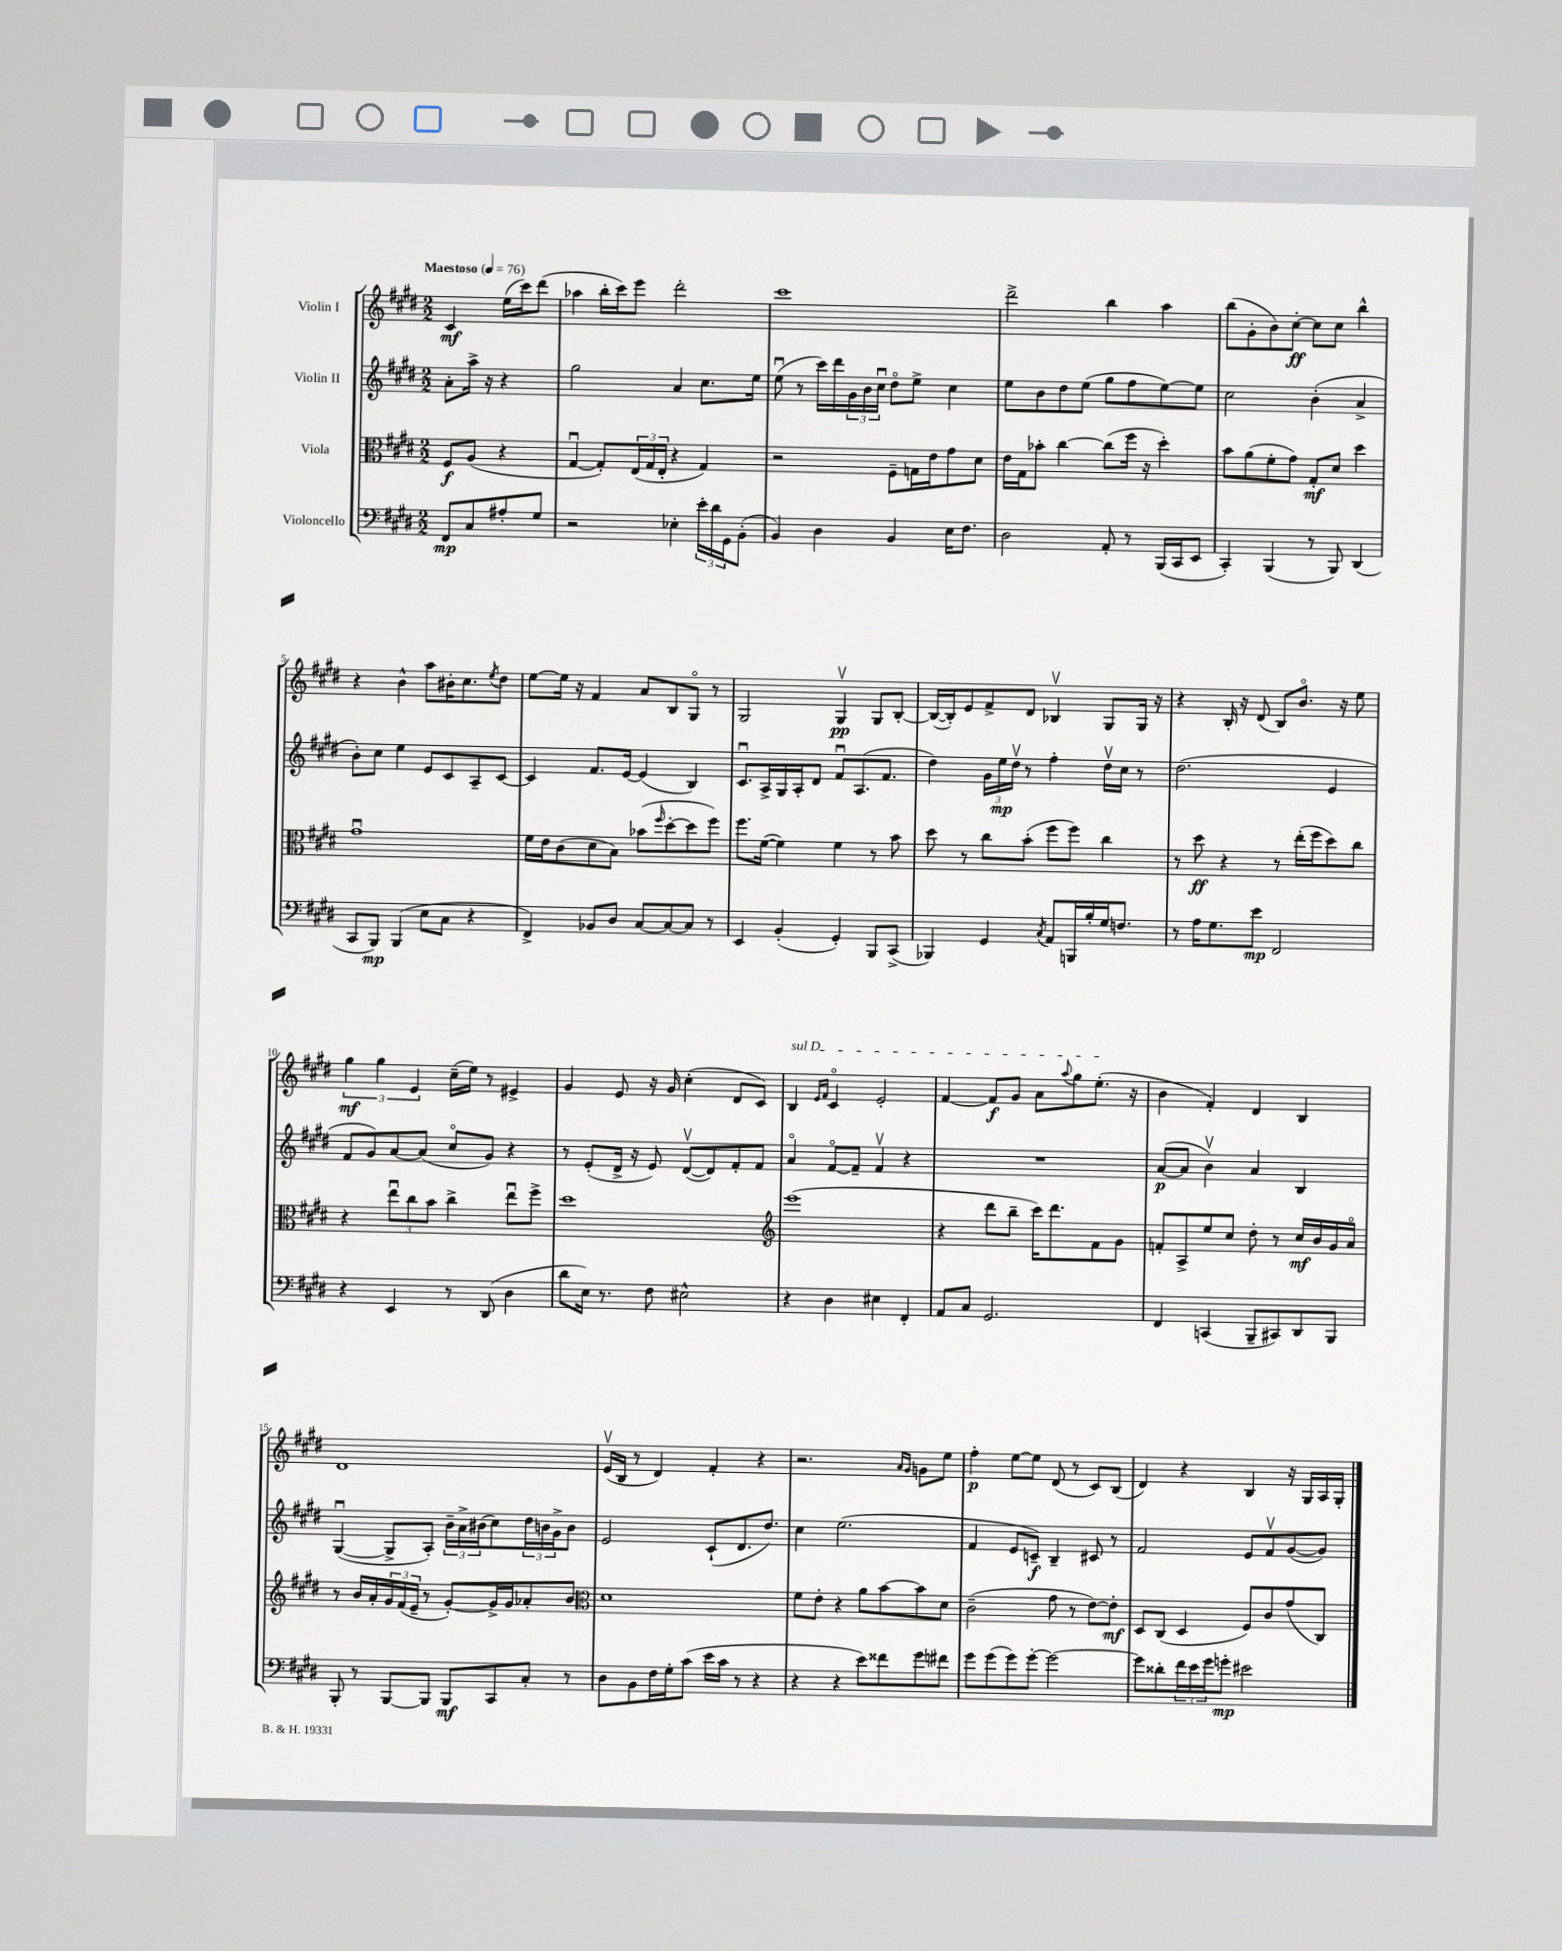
<<
\new StaffGroup <<
\new Staff = "s0" \with { instrumentName = "Violin I" } {
    \clef treble \key e \major \numericTimeSignature \time 2/2 \partial 2 \tempo "Maestoso" 4 = 76
    cis'4\mf e''16( cis'''16) dis'''8( |
    aes''4 b''16-. cis'''16) e'''8 dis'''2-. |
    cis'''1 |
    dis'''2-> b''4 a''4 |
    b''8( gis'8-. b'8) cis''8~-.\ff cis''8 cis''8 b''4-^ |
    r4 b'4-^ a''8 bis'16-. cis''8. \acciaccatura { e''8 } dis''8 |
    e''8~ e''16 r16 fis'4 a'8 b8 gis8\flageolet r8 |
    gis2 gis4\upbow\pp gis8 b8~-. |
    b16~( b16-.) e'8 fis'8-> dis'8 bes4\upbow gis8 gis16 r16 |
    r4 b16-. r16 dis'8( b8) b'8.\flageolet r16 e''8 |
    \tuplet 3/2 { gis''4\mf gis''4 e'4 } cis''16--( e''16) r8 eis'4-> |
    gis'4 e'8 r16 gis'16 cis''4-.( dis'8 cis'8) |
    \once \override TextSpanner.bound-details.left.text = \markup { \italic "sul D" } b4\startTextSpan \grace { e'16 fis'16 } cis'4\flageolet e'2-. |
    fis'4~ fis'8\f gis'8 a'8 \appoggiatura { a''8 } gis''8 e''8.-.\stopTextSpan( r16 |
    b'4 fis'4-.) dis'4 b4 |
    dis'1 |
    e'16\upbow( b16 r8 dis'4) fis'4-. r4 |
    r2. \grace { a'16 gis'16 } g'8 e''8 |
    fis''4-.\p e''8~ e''8 dis'8( r8 cis'8) b8( |
    dis'4) r4 b4 r16 gis16 a16 gis16-. \bar "|." |
}
\new Staff = "s1" \with { instrumentName = "Violin II" } {
    \clef treble \key e \major \numericTimeSignature \time 2/2 \partial 2
    a'8-. a''16-> r16 r4 |
    gis''2 a'4 cis''8. e''16 |
    e''8\downbow( r8 cis'''16) dis'''16 \tuplet 3/2 { gis'16 b'16 cis''16\downbow } dis''8\flageolet e''8-> cis''4 |
    e''8 b'8 dis''8 e''8( gis''8 fis''8 e''8~) e''8 |
    cis''2 b'4-.( a'4-> |
    b'8-.) cis''8 e''4 e'8 cis'8 a8-- cis'8~ |
    cis'4 fis'8. e'16~ e'4( b4) |
    cis'8.\downbow a16-> gis16 a16-. dis'8 fis'8\downbow a8.( fis'8. |
    dis''4) \tuplet 3/2 { gis'16 e''16\mp dis''16\upbow } r8 fis''4-. dis''16\upbow cis''16 r8 |
    dis''2.( e'4 |
    fis'8 gis'8) a'8~ a'8( cis''8\flageolet gis'8) r4 |
    r8 e'8-.( dis'16-> r16 e'8) dis'8~\upbow( dis'8) fis'8-. fis'8 |
    a'4\flageolet fis'8~\flageolet fis'8-- fis'4\upbow r4 |
    R1 |
    a'8~\p( a'8 b'4\upbow) a'4 b4 |
    gis4~\downbow( gis8-> a8-.) \tuplet 3/2 { b'16-- a'16-> bis'16( } cis''8) \tuplet 3/2 { dis''16 b'16 gis'16-> } b'8 |
    e'2 cis'8-!( dis'8. dis''8.) |
    cis''4 e''2.( |
    fis'4 e'8 c'8--\f) b4-- cis'8 r8 |
    fis'2 e'8 fis'8\upbow gis'8~( gis'8) \bar "|." |
}
\new Staff = "s2" \with { instrumentName = "Viola" } {
    \clef alto \key e \major \numericTimeSignature \time 2/2 \partial 2
    fis8\f a8( r4 |
    gis4~\downbow gis8-.) \tuplet 3/2 { e16( gis16 e16-. } r4 gis4) |
    r2 fis8-- g16 e'16 gis'8 dis'8 |
    e'16 gis16 bes'8-. cis''4~ cis''8( fis''16 r16 dis''4-.) |
    b'8 a'8( fis'8-. gis'8) gis8-.\mf dis'8 dis''4 |
    gis'1\downbow |
    fis'16 e'16 cis'8( dis'8 b8) bes'8( \grace { fis''16 } dis''8~-. dis''8 fis''8) |
    fis''8. fis'16~( fis'4) fis'4 r8 b'8 |
    dis''8 r8 cis''8 b'8-.( fis''8 fis''8) cis''4 |
    r8 dis''8\ff r4 r8 e''16-.( fis''16 dis''8) cis''8 |
    r4 \tuplet 3/2 { e''8\downbow cis''8 b'8 } cis''4-> e''8\downbow fis''8-> |
    dis''1 |
    \clef treble e'''1( |
    r4 dis'''8 b''8-- cis'''16) dis'''8. fis'8 gis'8 |
    f'8-. a8-> e''8 cis''8 dis''8-. r8 cis''16\mf b'16 gis'16 a'16\flageolet |
    r8 b'16 a'16-. \tuplet 3/2 { gis'16 fis'16( e'16-- } r8 gis'8~-.) gis'16-> gis'16 aes'8-. b'8 |
    \clef alto dis'1 |
    fis'8 e'8-. r4 a'8 b'8~ b'8 dis'8 |
    cis'2--( gis'8 r8 e'8~) e'8-.\mf |
    dis8 cis8( dis4 fis8) cis'8 gis'8( cis8) \bar "|." |
}
\new Staff = "s3" \with { instrumentName = "Violoncello" } {
    \clef bass \key e \major \numericTimeSignature \time 2/2 \partial 2
    fis,8\mp cis8 ais8-. gis8 |
    r2 ees4-. \tuplet 3/2 { e'16-. dis'16 gis,16 } b,8-.( |
    b,4) dis4 b,4 e16 fis8. |
    dis2 a,8-. r8 b,,16( cis,16 e,8 |
    cis,4-.) b,,4( r8 b,,8) dis,4( |
    cis,8 b,,8\mp) b,,4( e8 cis8 r4 |
    fis,4->) bes,8 dis8 cis8~ cis8~ cis8 r8 |
    e,4 b,4-.( gis,4-.) b,,8 cis,8->( |
    bes,,4) gis,4 \acciaccatura { cis8 } a,8 b,,16 b16-. gis16 f8. |
    r8 a16 gis8. e'8\mp fis,2 |
    r4 e,4 r8 dis,8( dis4 |
    dis'8 e16) r8. fis8 eis2-^ |
    r4 dis4 eis4 fis,4-. |
    a,8 cis8 gis,2. |
    fis,4 c,4( b,,8-- cis,8) dis,8 b,,8 |
    b,,8-. r8 b,,8~ b,,8 b,,8\mf cis,8 cis8-. r8 |
    dis8 b,8 fis16 gis16-. cis'8( e'16 cis'16 r8 r4 |
    r4 r4 e'8) fisis'8 gis'8 fis'8 |
    gis'8 gis'8( gis'8) gis'8~-. gis'2~ |
    gis'8 disis'8-. \tuplet 3/2 { fis'16 e'16 gis'16 } g'8-.\mp eis'2 \bar "|." |
}
>>
>>
